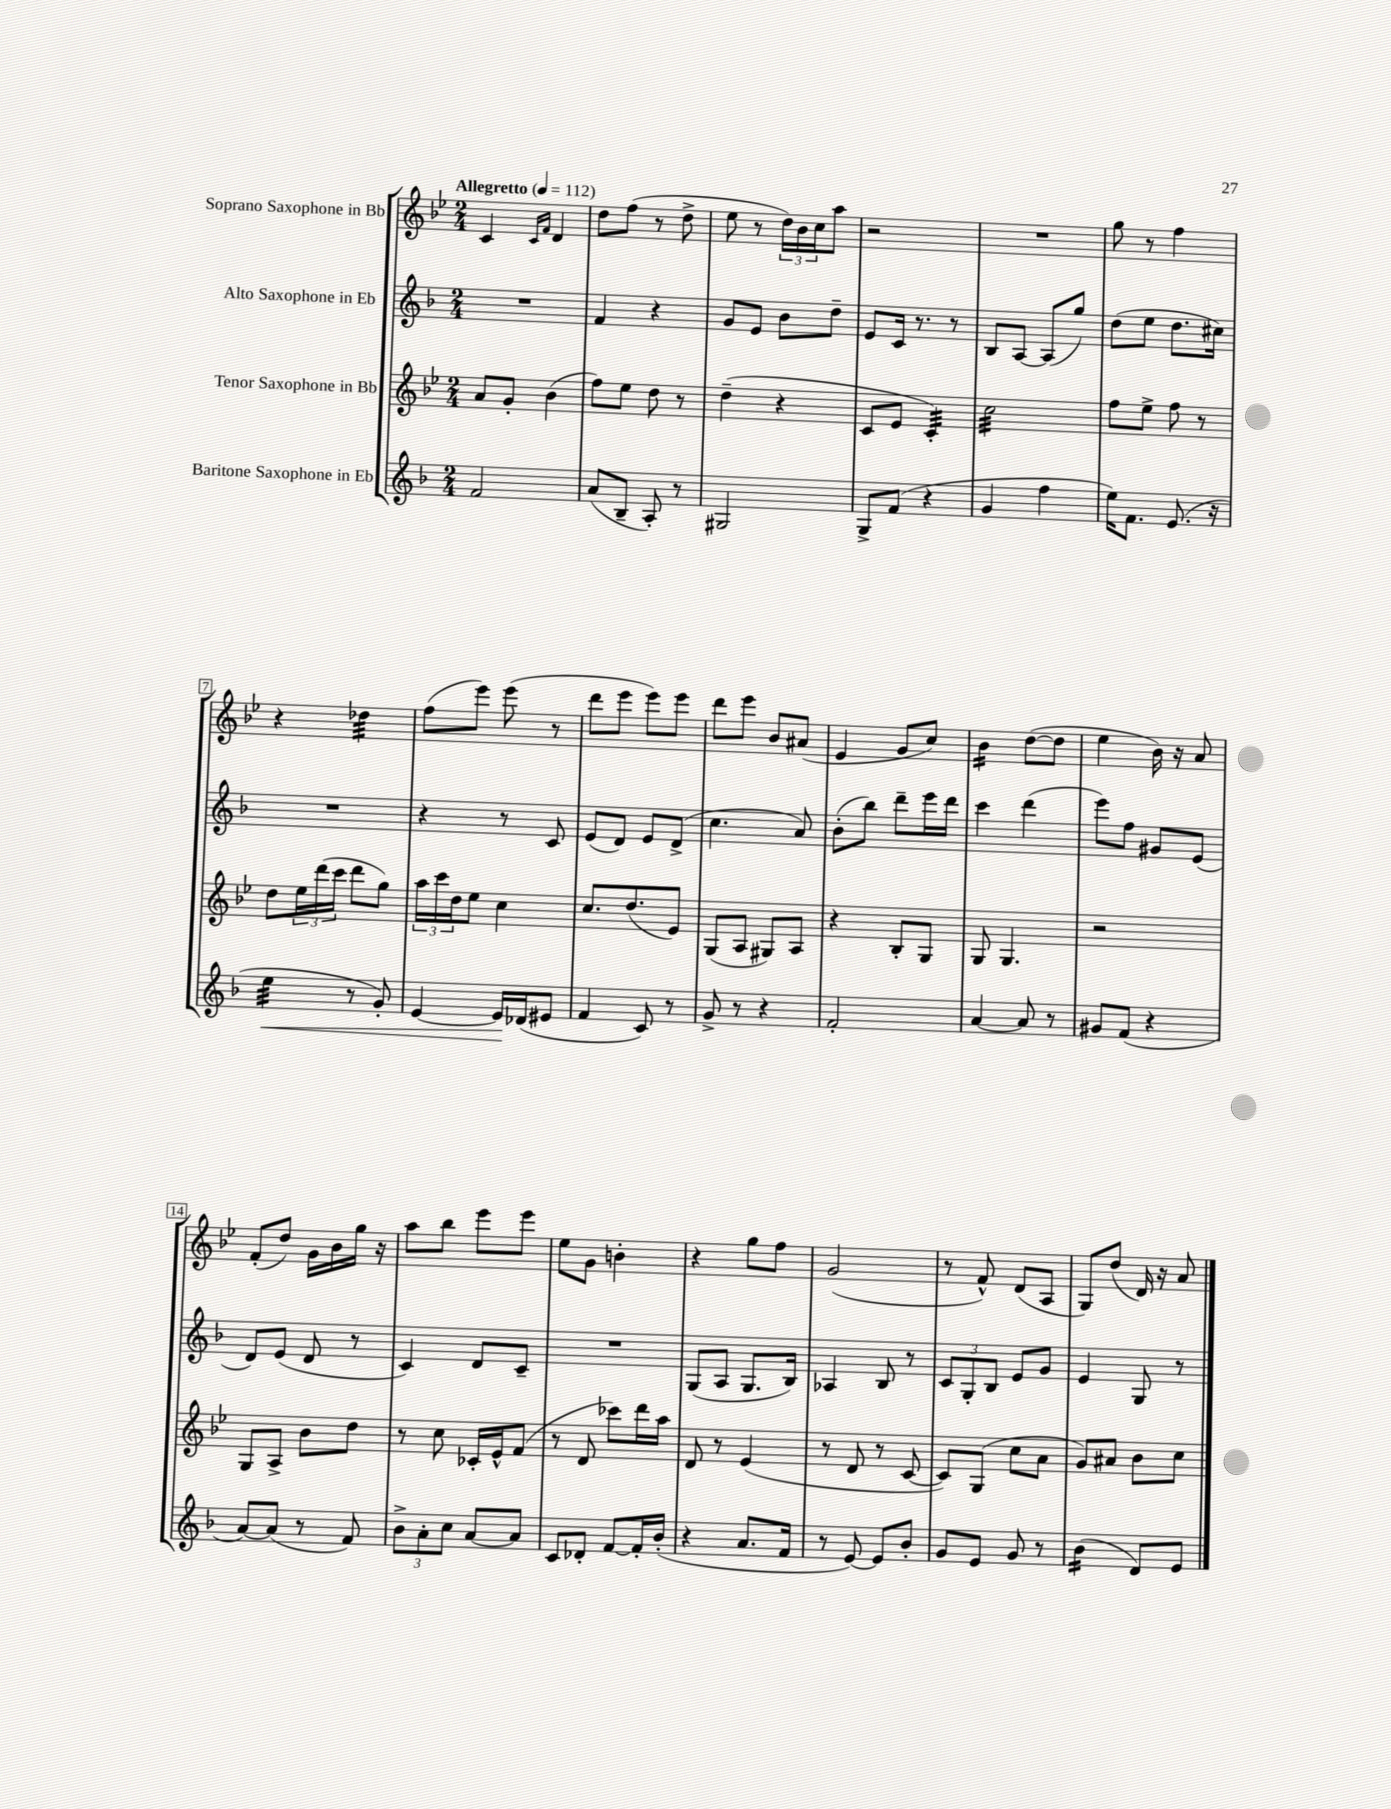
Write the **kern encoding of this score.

**kern	**kern	**kern	**kern
*staff4	*staff3	*staff2	*staff1
*clefG2	*clefG2	*clefG2	*clefG2
*k[b-]	*k[b-e-]	*k[b-]	*k[b-e-]
*M2/4	*M2/4	*M2/4	*M2/4
*MM112	*MM112	*MM112	*MM112
2f	8a	2r	4c
.	8g'	.	.
.	.	.	16qqc
.	.	.	16qqf
.	(4b-	.	4d
=	=	=	=
(8a	8ff)	4f	8dd
8B-~	8ee-	.	(8ff
8A')	8dd	4r	8r
8r	8r	.	8dd^
=	=	=	=
2G#	(4dd~	8g	8ee-
.	.	8e	8r
.	4r	8b-	24dd)
.	.	.	24b-
.	.	.	24cc
.	.	8dd~	8aa
=	=	=	=
8G^	8c	8e	2r
(8f	8e-	16c	.
.	.	8.r	.
4r	4c')	.	.
.	.	8r	.
=	=	=	=
4g	2cc	8B-	2r
.	.	[8A	.
4ff	.	(8A]	.
.	.	8gg)	.
=	=	=	=
16ee)	8ff	(8dd	8gg
8.f	.	.	.
.	8ee-^	8ee	8r
(8.e	8ff	8.dd	4ff
.	8r	.	.
16r	.	16cc#)	.
=	=	=	=
4ee	8dd	2r	4r
.	24ee-	.	.
.	(24ddd	.	.
.	24ccc	.	.
8r	8ddd	.	4dd-
8g')	8gg)	.	.
=	=	=	=
[4e	24aa	4r	(8ff
.	24ccc	.	.
.	24dd	.	.
.	8ee-	.	8eee-)
16e]	4cc	8r	(8eee-
(16d-	.	.	.
8e#	.	8c	8r
=	=	=	=
4f	8.cc	(8e	8ddd
.	.	8d)	8eee-
.	(8.dd	.	.
8c)	.	8e	8eee-)
8r	8e-)	(8d^	8eee-
=	=	=	=
8g^	(8G	4.cc	8ddd
8r	8A	.	8eee-
4r	8G#)	.	8b-
.	8A	8a)	(8a#
=	=	=	=
2f'	4r	(8b-'	4e-
.	.	8bb-)	.
.	8B-'	8ddd~	8g
.	8G	16eee	8cc)
.	.	16ddd	.
=	=	=	=
[4a	8G	4ccc	4b-
.	4.G	.	.
8a]	.	(4ddd	([8dd
8r	.	.	8dd]
=	=	=	=
8g#	2r	8eee)	4ee-
(8f	.	8ff	.
4r	.	8g#	16b-)
.	.	.	16r
.	.	(8e	8a
=	=	=	=
[8a)	8G	8d)	(8f'
(8a]	8A^	(8e	8dd)
8r	8b-	8d	16g
.	.	.	16b-
8f)	8dd	8r	16gg
.	.	.	16r
=	=	=	=
12b-^	8r	4c)	8aa
12a'	.	.	.
.	8cc	.	8bb-
12cc	.	.	.
[8a	16c-'	8d	8eee-
.	16e-^^	.	.
8a]	(8f	8c~	8eee-
=	=	=	=
8c	8r	2r	8ee-
8d-'	8d	.	8g
[8f	8ccc-)	.	4b'
16f']	16ddd	.	.
(16b-'	16aa	.	.
=	=	=	=
4r	8d	(8G	4r
.	8r	8A	.
8.a	(4e-	8.G	8gg
.	.	.	8ff
16f	.	16B-)	.
=	=	=	=
8r	8r	4A-	(2g
[8e)	8d	.	.
8e]	8r	8B-	.
8b-'	[8c	8r	.
=	=	=	=
8g	8c])	12c	8r
.	.	12G'	.
8e	(8G	.	8f^^)
.	.	12B-	.
8g	8cc	8e	(8d
8r	8a	8g	8A
=	=	=	=
(4b-	8g)	4e	8G)
.	8a#	.	(8dd
8d)	8b-	8G	16d)
.	.	.	16r
8e	8cc	8r	8a
==	==	==	==
*-	*-	*-	*-
